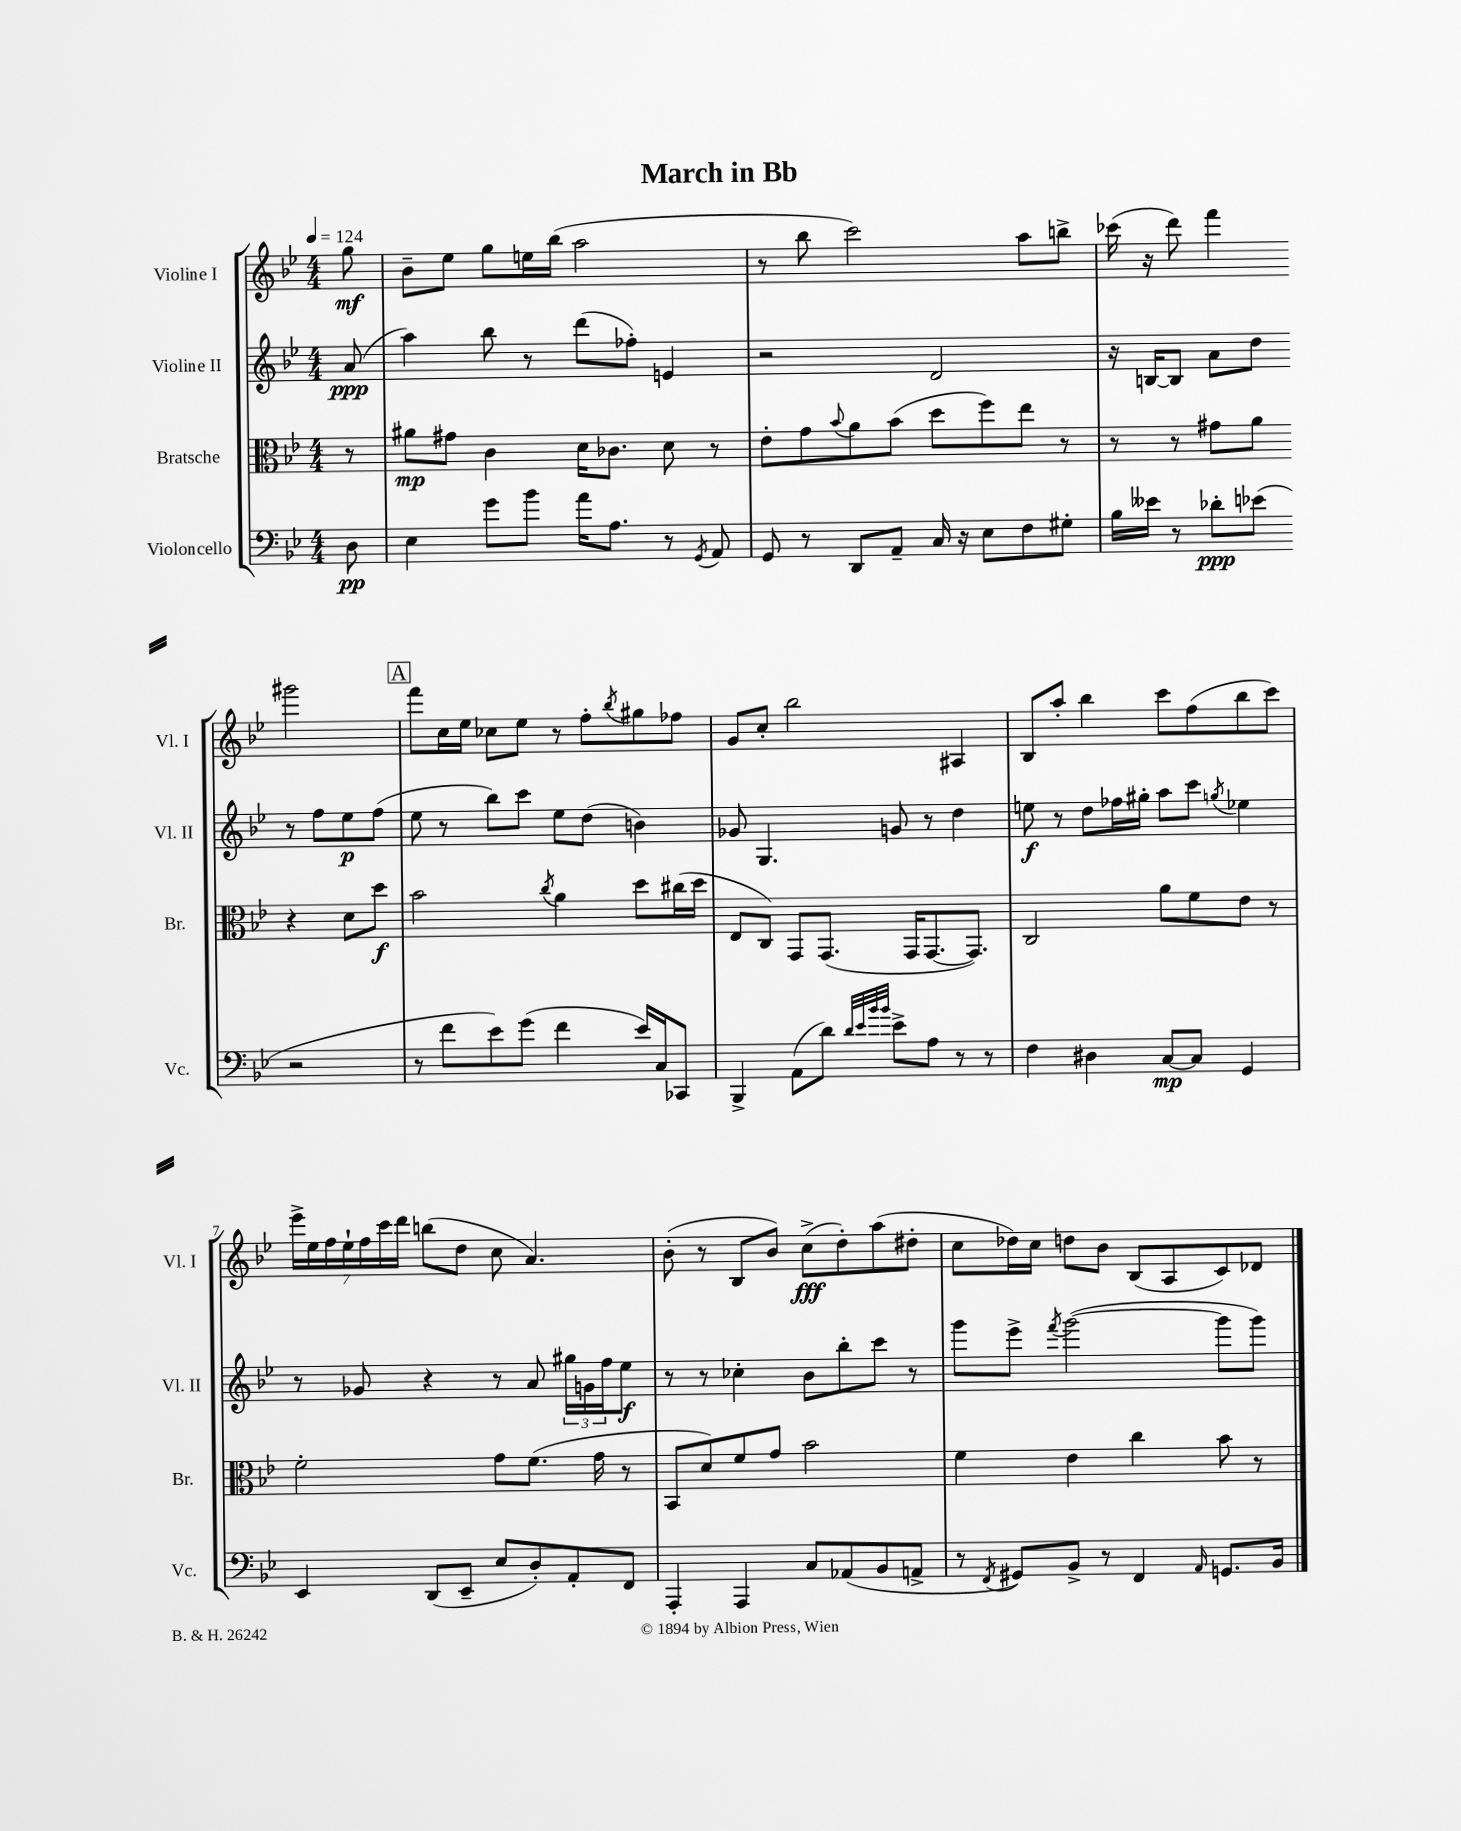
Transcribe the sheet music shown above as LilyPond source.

\header { title = "March in Bb" }
<<
\new StaffGroup <<
\new Staff = "s0" \with { instrumentName = "Violine I" shortInstrumentName = "Vl. I" } {
    \clef treble \key bes \major \numericTimeSignature \time 4/4 \partial 8 \tempo 4 = 124
    g''8\mf |
    bes'8-- ees''8 g''8 e''16 bes''16( a''2 |
    r8 bes''8 c'''2) a''8 b''8-> |
    ces'''16( r16 d'''8) f'''4 gis'''2 |
    \mark \markup { \box "A" } f'''8 c''16 ees''16 ces''8 ees''8 r8 f''8-. \acciaccatura { bes''8 } gis''8 fes''8 |
    g'8 c''8-. bes''2 ais4 |
    bes8 a''8-. bes''4 c'''8 f''8( bes''8 c'''8) |
    \tuplet 7/4 { ees'''16-> ees''16 f''16 ees''16-! f''16 c'''16 d'''16 } b''8( d''8 c''8 a'4.) |
    bes'8-.( r8 bes8 bes'8) c''8->\fff( d''8-.) a''8( dis''8-. |
    c''8 des''16) c''16 d''8 bes'8 bes8( a8 c'8) des'8 \bar "|." |
}
\new Staff = "s1" \with { instrumentName = "Violine II" shortInstrumentName = "Vl. II" } {
    \clef treble \key bes \major \numericTimeSignature \time 4/4 \partial 8
    a'8\ppp( |
    a''4) bes''8 r8 d'''8( fes''8-.) e'4 |
    r2 d'2 |
    r16 b16~ b8 a'8 d''8 r8 f''8 ees''8\p f''8( |
    \mark \markup { \box "A" } ees''8 r8 bes''8) c'''8 ees''8 d''8( b'4) |
    ges'8 g4. g'8 r8 d''4 |
    e''8\f r8 d''8 fes''16 gis''16-. a''8 c'''8 \acciaccatura { g''8 } ees''4 |
    r8 ges'8 r4 r8 a'8 \tuplet 3/2 { gis''16 g'16 f''16 } ees''8\f |
    r8 r8 ces''4-. bes'8 bes''8-. c'''8 r8 |
    g'''8 ees'''8-> \acciaccatura { f'''8 } g'''2~( g'''8 g'''8) \bar "|." |
}
\new Staff = "s2" \with { instrumentName = "Bratsche" shortInstrumentName = "Br." } {
    \clef alto \key bes \major \numericTimeSignature \time 4/4 \partial 8
    r8 |
    ais'8\mp gis'8 c'4 d'16 ces'8. d'8 r8 |
    ees'8-. g'8 \appoggiatura { bes'8 } a'8 bes'8( d''8 f''8) ees''8 r8 |
    r8 r8 gis'8 a'8 r4 d'8 d''8\f |
    \mark \markup { \box "A" } bes'2 \acciaccatura { c''8 } a'4 d''8 cis''16( d''16 |
    ees8 c8) g,8 g,8.( g,16 g,8.~ g,8.) |
    c2 a'8 f'8 ees'8 r8 |
    f'2-. g'8 f'8.( g'16 r8 |
    bes,8 d'8) f'8 g'8 bes'2 |
    f'4 ees'4 c''4 bes'8 r8 \bar "|." |
}
\new Staff = "s3" \with { instrumentName = "Violoncello" shortInstrumentName = "Vc." } {
    \clef bass \key bes \major \numericTimeSignature \time 4/4 \partial 8
    d8\pp |
    ees4 g'8 bes'8 a'16 a8. r8 \acciaccatura { g,8 } a,8 |
    g,8 r8 d,8 a,8-- c16 r16 ees8 f8 gis8-. |
    bes16 eeses'16 r8 des'8-.\ppp ees'8( r2 |
    \mark \markup { \box "A" } r8 f'8 ees'8) g'8( f'4 ees'16) c16 ces,8 |
    bes,,4-> a,8( d'8) \grace { d'32 ees'32 bes'32 bes'32 } ees'8-> a8 r8 r8 |
    f4 dis4 c8~\mp c8 g,4 |
    ees,4 d,8( ees,8-- ees8 d8-.) a,8-. f,8 |
    a,,4-. a,,4 c8 aes,8( bes,8 a,8-> |
    r8 \acciaccatura { f,8 } gis,8) bes,8-> r8 f,4 \grace { a,16 } g,8. bes,16 \bar "|." |
}
>>
>>
